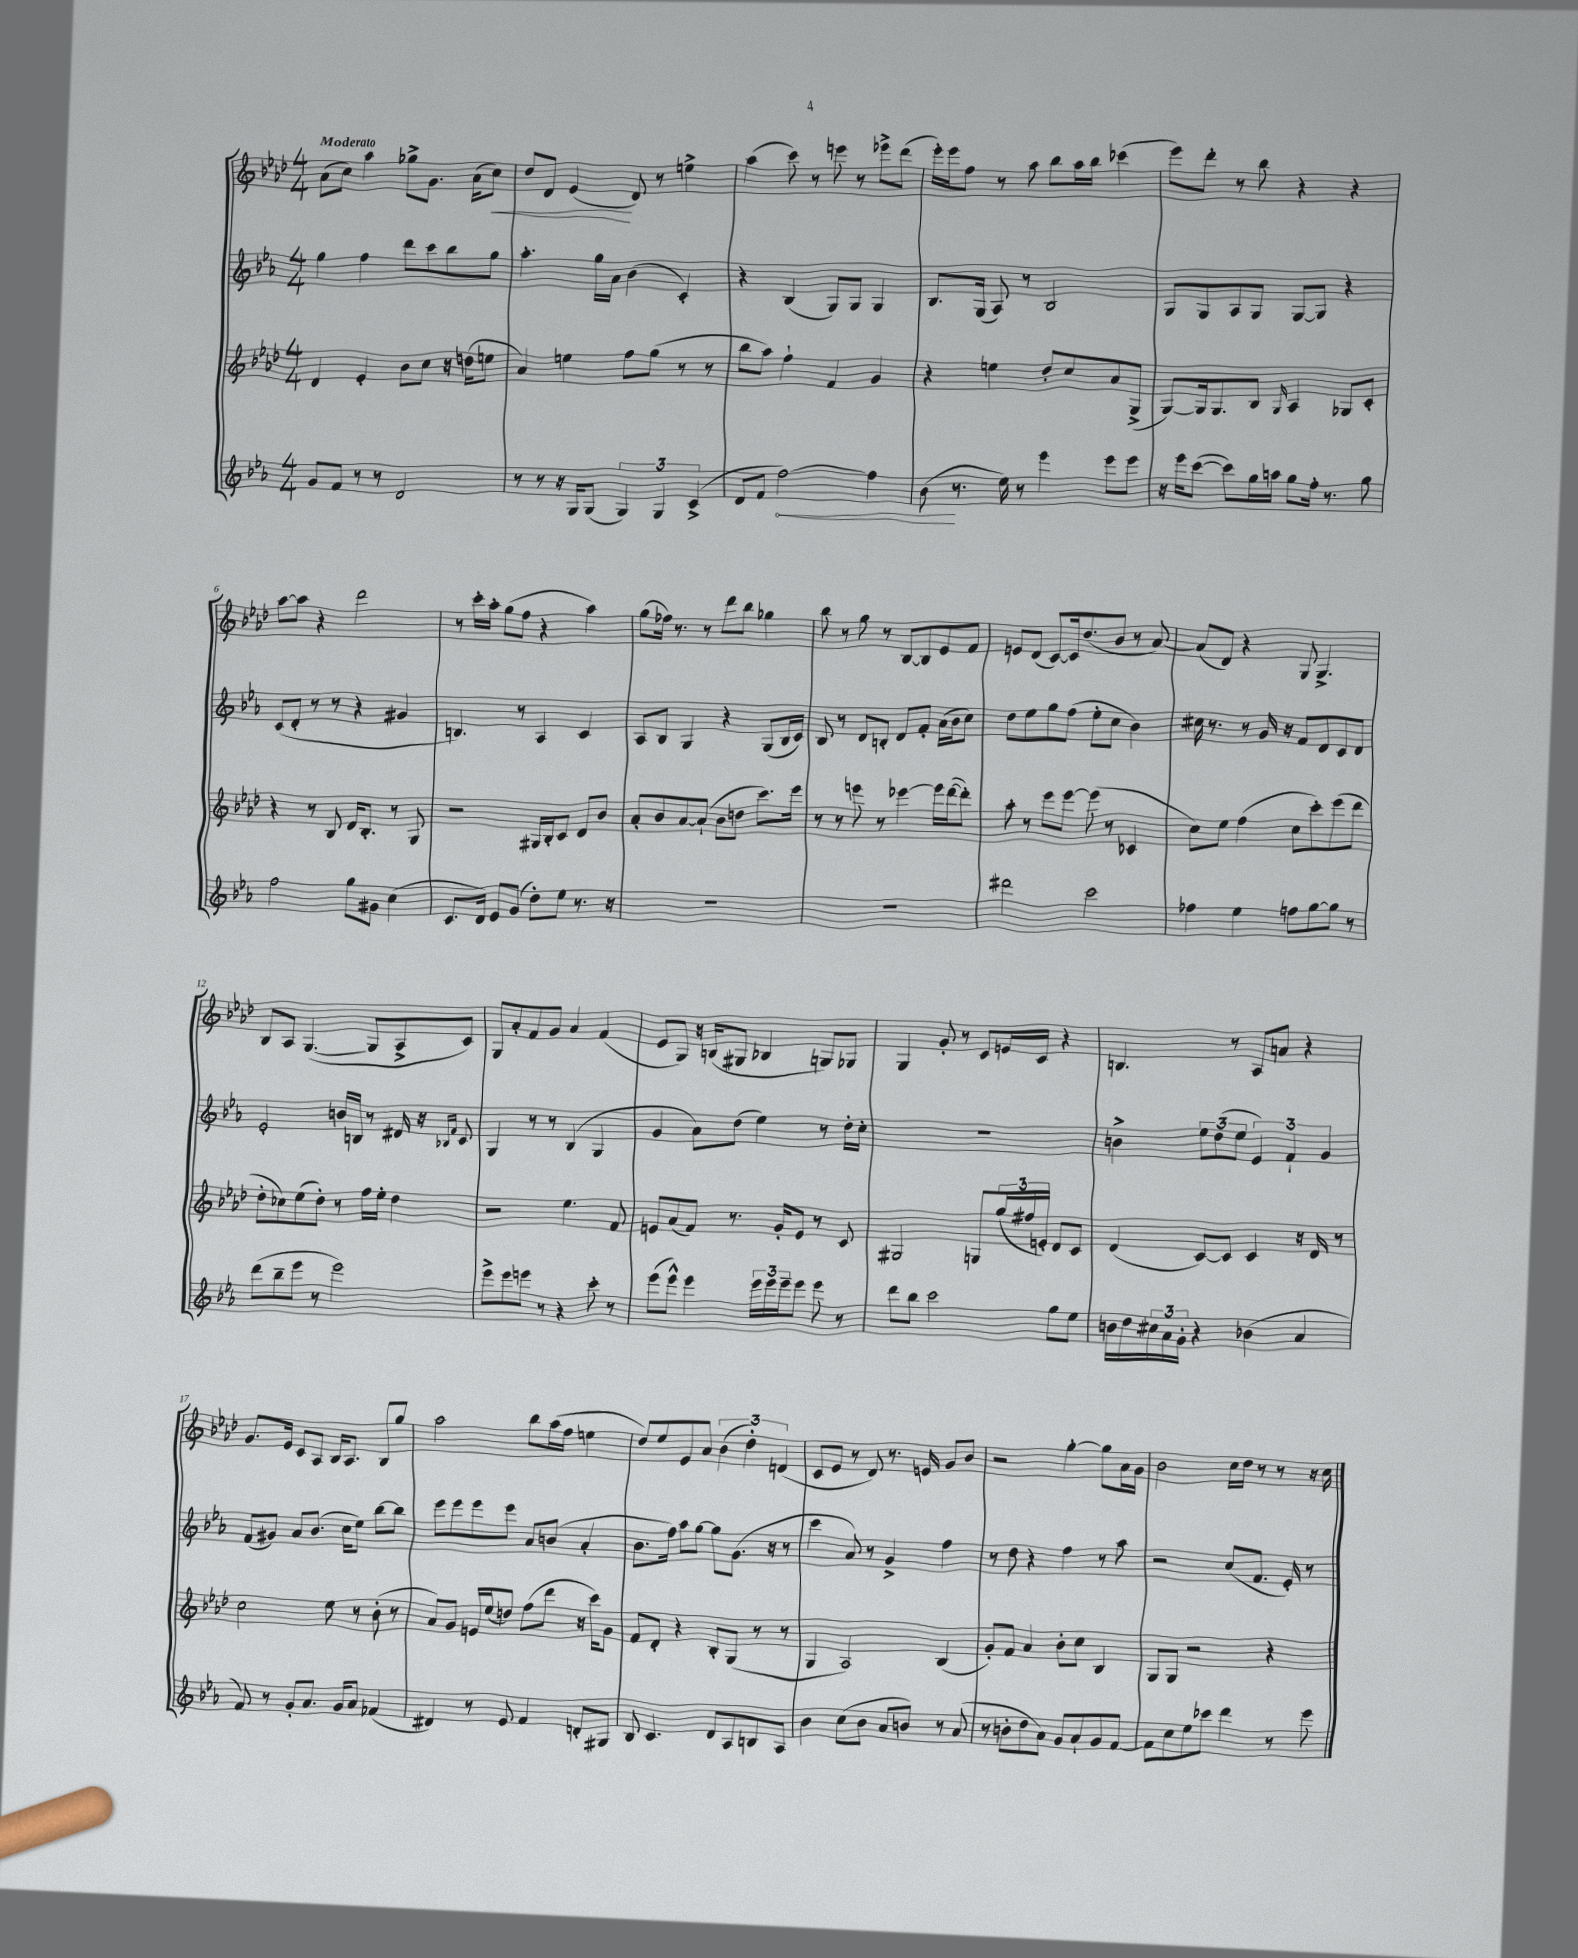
<<
\new StaffGroup <<
\new Staff = "s0" {
    \clef treble \key aes \major \numericTimeSignature \time 4/4 \tempo "Moderato"
    aes'8( c''8) aes''4 ges''8-> g'8. aes'16( c''8\<) |
    des''8 des'8 ees'4\!( des'8) r8 e''4-> |
    aes''4( c'''8) r8 e'''8 r8 ees'''8-> des'''8( |
    ees'''16-.) ees'''16 f''8 r8 aes''8 bes''8 aes''16 bes''16 ces'''4( |
    ees'''8) des'''8-. r8 bes''8 r4 r4 |
    aes''8~ aes''8 r4 des'''2 |
    r8 c'''16-. aes''16-. g''8( f''8 r4 aes''4) |
    g''8( fes''16) r8. r8 des'''8 bes''8 ges''4 |
    bes''8 r8 g''8 r8 bes8~ bes8 ees'8 f'8 |
    e'8 des'8( c'8~) c'16 des''8.( bes'8 r8 aes'8~) |
    aes'8( des'8) r4 g8 g4.-> |
    bes8 aes8 g4.~( g8 aes8-> c'8) |
    g8 aes'8-. f'8 g'8 aes'4 f'4( |
    ees'8 g8) r16 b16( gis8 bes4 g8) ges8 |
    g4 g'8-. r8 c'8 e'16 c'16 r4 |
    b4. r8 aes8 a'8 r4 |
    g'8. ees'16 c'8 aes8 bes16 aes8. bes8 g''8 |
    aes''2 bes''8 aes''16( f''16 e''4 |
    des''8) ees''8 ees'8 aes'8 \tuplet 3/2 { bes'4( des''4-.) d'4( } |
    c'8 ees'8 r8 des'8) r8. e'16 g'8 bes'8 |
    r2 g''4~-. g''8 aes'16 g'16 |
    bes'2 c''16 des''16 r8 r8 r16 c''16 \bar "|." |
}
\new Staff = "s1" {
    \clef treble \key ees \major \numericTimeSignature \time 4/4
    g''4 f''4 d'''8 c'''8 bes''8 g''8 |
    aes''4.-. g''16 aes'16 bes'4( c'4-.) |
    r4 bes4( g8) g8 g4 |
    bes8. g16( aes8) r8 bes2 |
    g8 g8 aes8 g8 g8~ g8 r4 |
    c'8( d'8-. r8 r8 r4 gis'4 |
    b4.) r8 aes4 c'4 |
    aes8 bes8 g4 r4 g8( bes16 c'16) |
    bes8 r8 d'8 b8-. d'8 f'8-. aes'16( bes'16 c''8) |
    d''8 ees''8 g''8 f''8( ees''8-. c''8 bes'4) |
    cis''16 r8. r8 g'16 r16 f'8 d'8 c'8 d'8 |
    ees'2-. b'16 b16 r8 dis'16 r16 \grace { bes16 f'16 } c'8 |
    g4 r8 r8 bes4( g4 |
    g'4 aes'8) d''8( ees''4) r8 d''16-. c''16-. |
    R1 |
    b'4-> \tuplet 3/2 { ees''8 d''8( ees''8 } \tuplet 3/2 { ees'4) f'4-! g'4 } |
    f'8( gis'8) aes'8 bes'8.( c''16 ees''8) bes''8~ bes''8 |
    ees'''8 ees'''8 ees'''8 ees'''8 aes'8 b'8( aes'4-. |
    bes'8. f''16) aes''8 g''8~ g''8 g'8.( r16 r8 |
    c'''4 aes'8) r8 g'4-> f''4 |
    r8 d''8 r4 f''4 r8 aes''8 |
    r2 c''8( f'8. ees'16-.) r8 \bar "|." |
}
\new Staff = "s2" {
    \clef treble \key aes \major \numericTimeSignature \time 4/4
    des'4 ees'4-. bes'8 c''8 r16 d''16( e''8 |
    aes'4) e''4 f''8 g''8( r8 r8 |
    bes''8 aes''8) f''4-! f'4 g'4 |
    r4 e''4 des''8-. c''8 aes'8 g8->( |
    g8~) g16 g8. bes8 \grace { g16 } aes4 ges8 c'8-. |
    r4 r8 bes8 des'16 bes8.-. r8 g8 |
    r2 gis16 bes16-. c'8 des'8 bes'8 |
    aes'8-. bes'8 aes'8~ aes'8-!( bes'8 d''8 c'''8.) ees'''16 |
    r8 r8 e'''8 r8 ees'''4~ ees'''16 des'''16~( des'''8-.) |
    aes''8-. r8 ees'''8 ees'''8~ ees'''8( r8 ces'4 |
    c''8) ees''8 f''4( c''8 c'''8-.) ees'''8( des'''8 |
    des''8-. ces''8) ees''8( des''8-.) r8 f''16 ees''16-. des''4 |
    r2 ees''4. f'8 |
    e'8 aes'8( f'8) r8. g'16-. e'8 r8 c'8 |
    gis2 g8 \tuplet 3/2 { g''16( fis''16 e'16-.) } des'8 c'8 |
    des'4( c'8~) c'8 c'4 r16 des'16 r8 |
    c''2 ees''8 r8 bes'8-.( r8 |
    aes'8) g'8 e'16 ees''16( d''8) f''8( des'''8 r16 c'''16) g'8 |
    f'8 des'8-. r4 bes8-. g8( r8 r8 |
    g4 aes2) bes4( |
    g'8-.) f'8 aes'4 bes'8-. c''8 bes4 |
    g8 g8 r2 r4 \bar "|." |
}
\new Staff = "s3" {
    \clef treble \key ees \major \numericTimeSignature \time 4/4
    g'8 f'8 r8 r8 d'2 |
    r8 r8 r16 g16 g8( \tuplet 3/2 { g4) g4 c'4->( } |
    d'8 f'8 \once \override Hairpin.circled-tip = ##t f''2~\<) f''4 |
    bes'8\!( r8. ees''16) r8 ees'''4 ees'''8 ees'''8 |
    r16 ees'''16 c'''8~( c'''8) g''16 a''16 g''8 f''16-. r8. g''8 |
    f''2 g''8 gis'8 c''4( |
    c'8. d'16) ees'8 g'8( d''8-.) ees''8 r8. r16 |
    R1 |
    R1 |
    dis'''2 c'''2 |
    fes''4 ees''4 f''8 g''8~ g''8 r8 |
    d'''8( bes''8-- ees'''8 r8 ees'''2) |
    ees'''8-> ees'''8 e'''8 r8 r4 c'''8-. r8 |
    ees'''8( ees'''8-^) ees'''4 \tuplet 3/2 { ees'''16 ees'''16 ees'''16-- } ees'''8 ees'''8 r8 |
    d'''8 bes''8 c'''2 g''8 ees''8 |
    b'16 d''16 \tuplet 3/2 { cis''16 aes'16 g'16-. } r4 bes'4( aes'4 |
    f'8) r8 g'8-. aes'8. g'16 aes'8 fes'4( |
    dis'4) r8 ees'8 f'4 d'8-. gis8 |
    bes8 c'4. d'8 aes8 b8 aes8 |
    bes'4 c''8( bes'8 aes'8 b'8) r8 aes'8( |
    r8 b'8-. d''8 aes'8) g'8 aes'8-! g'8 f'8~ |
    f'8 c''8 ees''8 ces'''8 d'''4 r8 ees'''8 \bar "|." |
}
>>
>>
